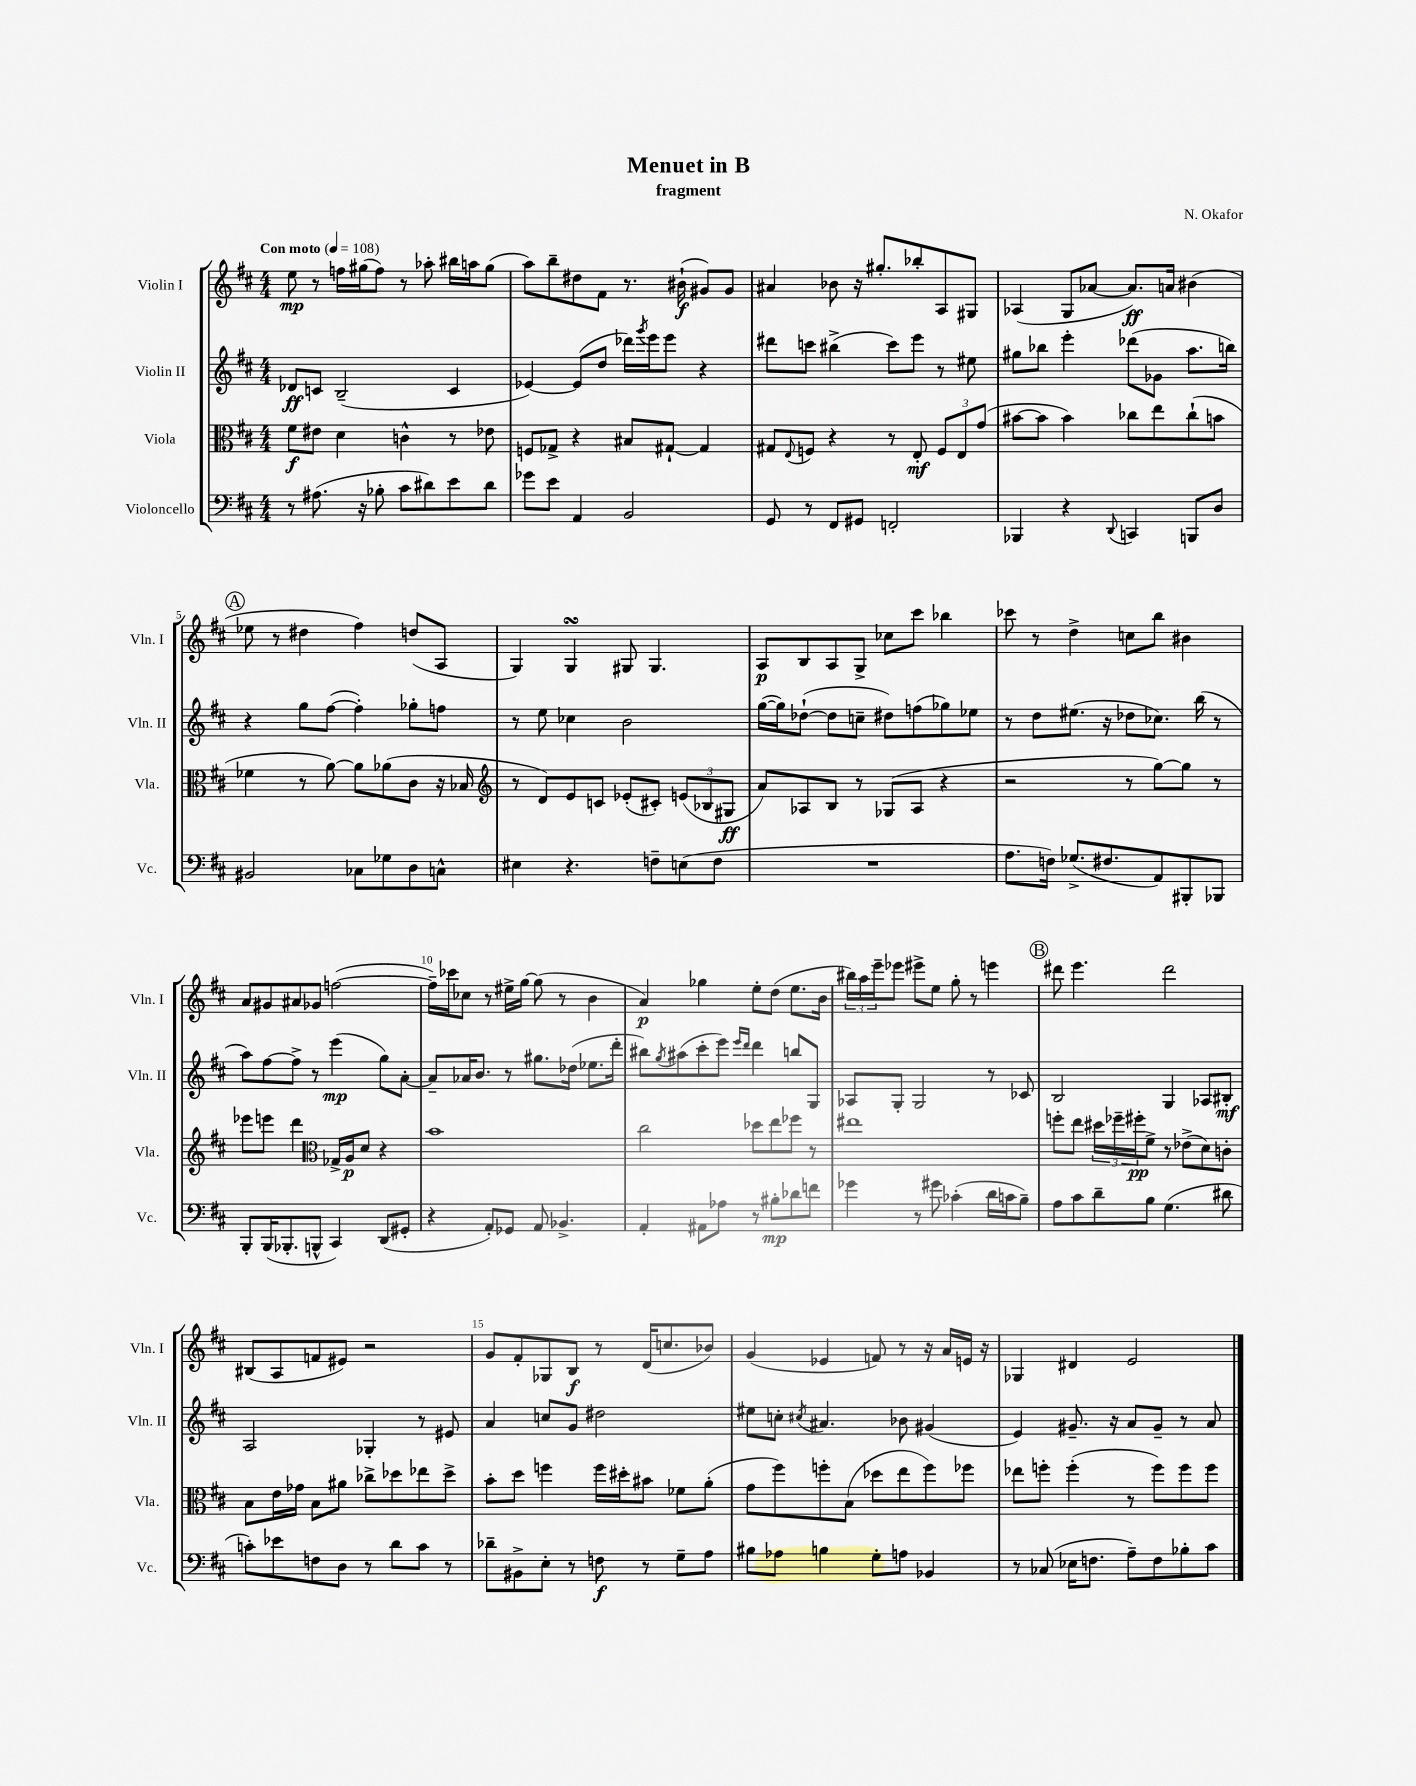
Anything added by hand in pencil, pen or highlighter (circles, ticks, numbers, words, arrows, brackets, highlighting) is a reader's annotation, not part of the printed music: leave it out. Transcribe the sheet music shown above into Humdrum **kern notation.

**kern	**kern	**kern	**kern
*staff4	*staff3	*staff2	*staff1
*clefF4	*clefC3	*clefG2	*clefG2
*k[f#c#]	*k[f#c#]	*k[f#c#]	*k[f#c#]
*M4/4	*M4/4	*M4/4	*M4/4
*MM108	*MM108	*MM108	*MM108
8r	8f#	8d-	8ee
(8.A#	8e#	8c	8r
.	4d	(2B~	16ff
16r	.	.	(16gg#
8B-'	.	.	8ff)
8c#	4c^^	.	8r
8d#)	.	.	8aa-'
8e	8r	4c	16bb#
.	.	.	16aa
8d#	8e-	.	(8gg#
=	=	=	=
8g-	8F	[4e-)	8aa)
8e	8G-^	.	8bb~
4AA	4r	(8e-]	8dd#
.	.	8dd	8f#
2BB	8B#	16ddd-)	8.r
.	.	8qggg	.
.	.	16eee	.
.	[8G#`	8eee	.
.	.	.	(16b#`
.	4G#]	4r	8g#)
.	.	.	8g#
=	=	=	=
8GG	8G#	8ddd#	4a#
.	8qqE	.	.
8r	8F	8ccc	.
8FF#	4r	(4bb#^	8b-
8GG#	.	.	16r
.	.	.	8.gg#'
2FF'	8r	8ccc)	.
.	8E'	8eee	8bb-'
.	12F	8r	8A
.	12E	.	.
.	.	8ee#	8G#
.	(12g	.	.
=	=	=	=
4BBB-	[8b#	8gg#	(4A-
.	8b#]	8bb-	.
4r	4b#)	4eee'	8G
.	.	.	[8a-
8qqDD	.	.	.
4CC	8cc-	(8ddd-	8.a-])
.	8ee	8g-	.
.	.	.	16a
8BBB	(8cc-`	8.aa	(4b#
8D	8b	.	.
.	.	16bb)	.
=	=	=	=
2BB#	4f-	4r	8ee-
.	.	.	8r
.	8r	8gg	4dd#
.	[8a)	([8ff#	.
8C-	8a]	4ff#'])	4ff#)
8G-	(8a-	.	.
8D	8c#	8gg-'	(8dd
8C^^	16r	8ff	8A
.	16B-	.	.
=	=	=	=
*	*clefG2	*	*
4E#	8r	8r	4G)
.	8d)	8ee	.
4.r	8e	4cc-	4G
.	8c	.	.
.	(8e-'	2b	8G#
8F~	8c#')	.	4.G#
(8E	(12e	.	.
.	12B-	.	.
8F	.	.	.
.	12G#	.	.
=	=	=	=
1r	8a)	([16gg	8A
.	.	16gg])	.
.	8A-	([8dd-`	8B
.	8B	8dd-]	8A
.	8r	8cc~	8G^
.	(8G-	8dd#)	8cc-
.	8A-	(8ff	8ccc#
.	4r	8gg-)	4bb-
.	.	8ee-	.
=	=	=	=
8.A	2r	8r	8ccc-
.	.	8dd	8r
16F)	.	.	.
(8.G-^	.	(8.ee#	4dd^
8.F#	.	16r	.
.	8r	8dd-	8cc
8AA)	[8gg)	8.cc-)	8bb
8BBB#'	8gg]	.	4b#
.	.	(16bb	.
8BBB-	8r	8r	.
=	=	=	=
8BBB'	8eee-	8aa)	8a
(16BBB	8eee	[8ff#	8g#
8.BBB-'	.	.	.
.	4ddd	8ff#^]	8a#
8BBB^^	.	8r	8g-
*	*clefC3	*	*
4CC#)	16G-^	(4eee	([2ff
.	16A	.	.
.	8d	.	.
(8DD	4r	8gg)	.
8GG#'	.	[8a'	.
=	=	=	=
4r	1b	8a~]	16ff~])
.	.	.	16ccc-
.	.	16a-	8cc-
.	.	8.b	.
8AA')	.	.	8r
8GG-	.	8r	16ee#^
.	.	.	[16gg
8AA	.	8.gg#	(8gg]
4.BB-^	.	.	8r
.	.	(16dd-	.
.	.	8.ee-	4b
.	.	16ddd'	.
=	=	=	=
4AA'	2cc#	8bb#)	4a)
.	.	8qgg	.
.	.	(8aa#	.
8AA#	.	8ccc#'	4gg-
8A-	.	8eee)	.
.	.	16qqeee	.
.	.	16qqddd	.
8r	8dd-	4ddd	8ee'
8B#'	8ee	.	(8dd
8d-	8ff-	8bb	8.ee
8f	8r	8G	.
.	.	.	16b
=	=	=	=
4g-	1ee#	8A-	24bb#)
.	.	.	24aa
.	.	.	24eee~
.	.	8G'	8eee-
8r	.	2G	8eee#^
8g#	.	.	8ee
(4c-'	.	.	8gg'
.	.	.	8r
16d	.	8r	4eee
16c	.	.	.
8B~)	.	8c-	.
=	=	=	=
8A	8ff'	2B	8ddd#
8c#	8ee	.	4.eee
8d~	24dd#	.	.
.	24ff-~	.	.
.	24ff#'	.	.
8B	8f#^	.	.
(4.G	8r	4G	2ddd#
.	(8e-^	.	.
.	8d)	8A-	.
8d#	8c'	8B#'	.
=	=	=	=
8c')	8B	2A	(8B#
8e-	16e	.	8A
.	16g-	.	.
8F	8B	.	8f
8D	8a#	.	8e#)
8r	8cc-^	4G-'	2r
8d	8dd-	.	.
8c	8ee-	8r	.
8r	8dd-^	8e#	.
=	=	=	=
8d-~	8b'	4a	8g
8BB#^	8dd	.	8f#'
8E'	4ff	8cc	8G-
8r	.	8g	8B
8F	16ff	2dd#	8r
.	16dd#'	.	.
8r	8b#	.	(16d
.	.	.	8.cc
8G~	8f-	.	.
8A	(8a'	.	8b-)
=	=	=	=
8B#	8g	8ee#	(4g
8A-	8ff#)	8cc'	.
.	.	8qcc#	.
4B	8ff'	4.a#	4e-
.	(8B	.	.
8G'	8dd-	.	8f)
8A	8ee	8b-	8r
4BB-	8ff)	(4g#	16r
.	.	.	16a
.	8ff-	.	16e
.	.	.	16r
=	=	=	=
8r	8ee-	4e)	4G-
(8C-	8ff'	.	.
16E-	(4ff'	8.g#~	4d#
8.F	.	.	.
.	.	16r	.
8A~)	8r	8a	2e
8F	8ff)	8g#~	.
8B-'	8ff	8r	.
8c#	8ff	8a	.
==	==	==	==
*-	*-	*-	*-
